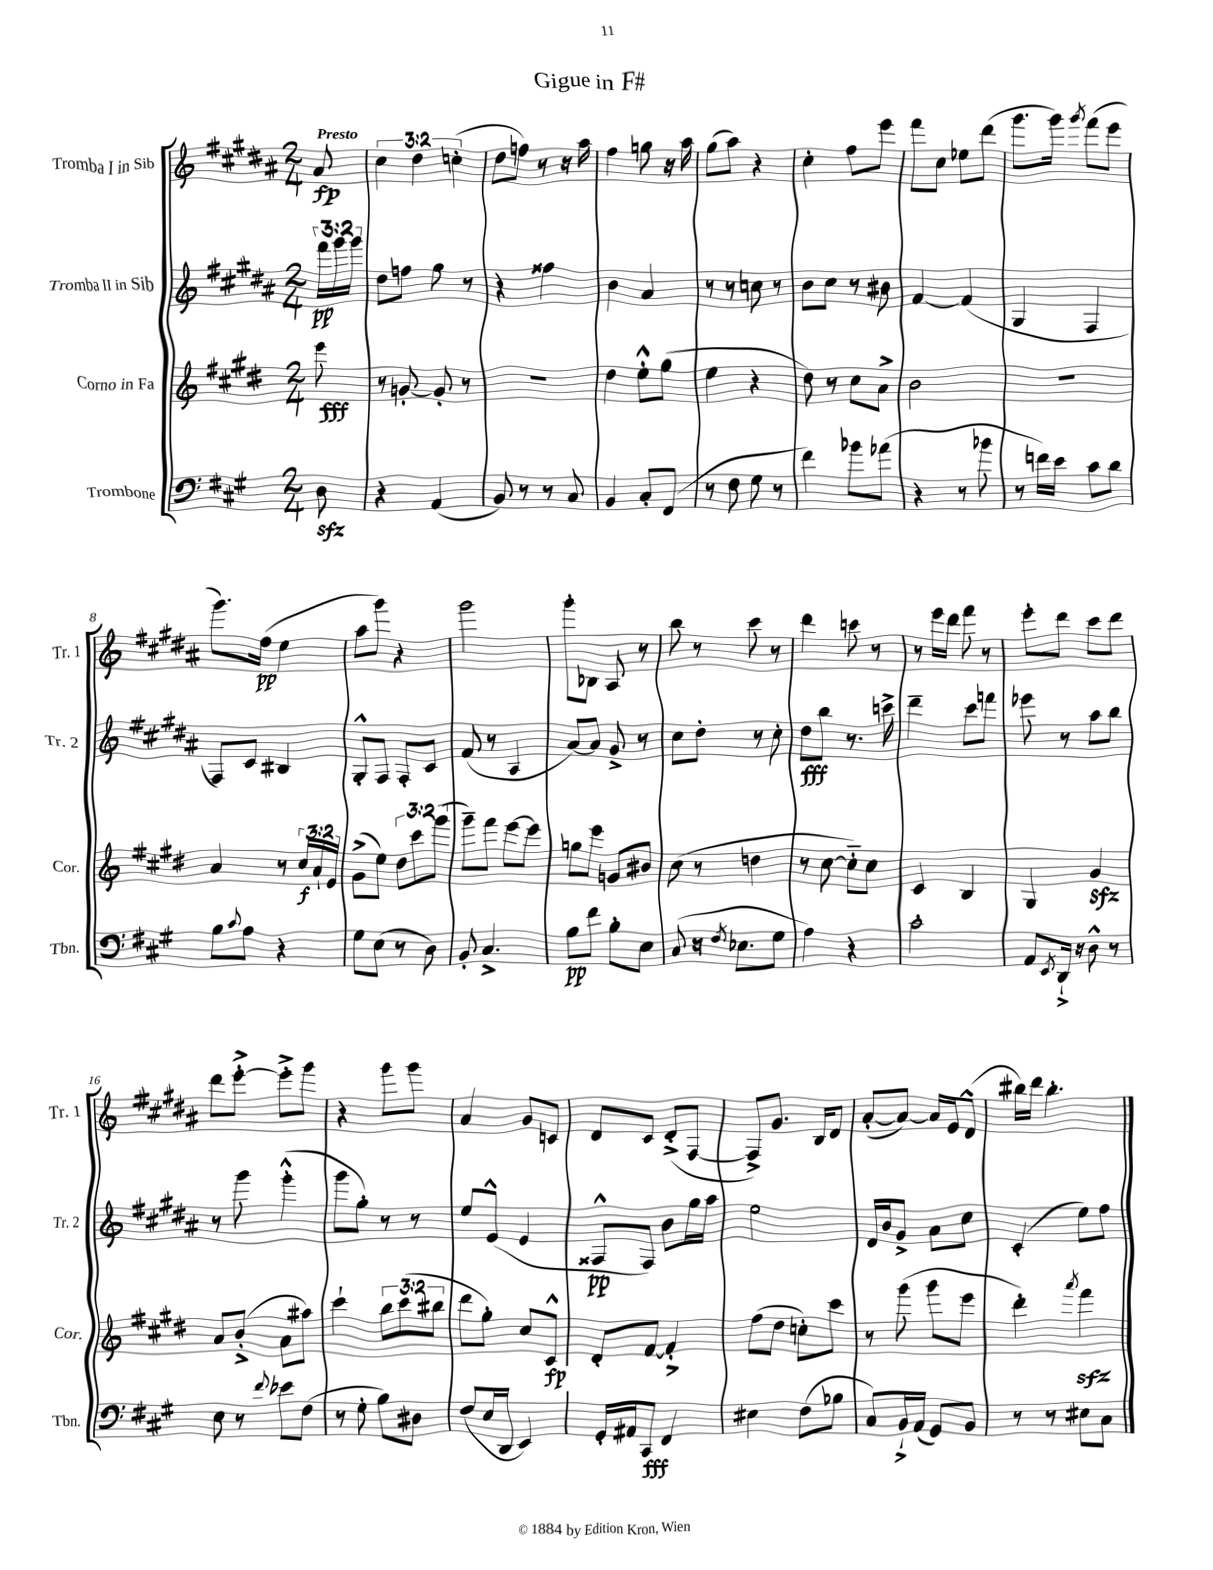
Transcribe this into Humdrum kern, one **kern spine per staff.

**kern	**kern	**kern	**kern
*staff4	*staff3	*staff2	*staff1
*clefF4	*clefG2	*clefG2	*clefG2
*k[f#c#g#]	*k[f#c#g#d#]	*k[f#c#g#d#a#]	*k[f#c#g#d#a#]
*M2/4	*M2/4	*M2/4	*M2/4
8D\	8eee\	24fff#\LL	8a#/
.	.	24ggg#\	.
.	.	24ggg#\JJ	.
=	=	=	=
4r	8r	8dd#\L	6cc#\
.	[8g'/	8ff\J	.
.	.	.	6dd#\
(4AA/	8g'/]	8gg#\	.
.	.	.	(6cc'\
.	8r	8r	.
=	=	=	=
8BB/)	2r	4r	8dd#\L
8r	.	.	8ff\J)
8r	.	4ff##\	8r
8C#/	.	.	16r
.	.	.	16aa#\
=	=	=	=
4BB/	4dd#\	4b\	4ff#\
8C#'/L	8ee'^^\L	4a#/	8gg\
(8FF#/J	(8gg#\J	.	16r
.	.	.	16aa#\
=	=	=	=
8r	4ee\	8r	(8gg#\L
8F#\	.	8r	8aa#\J)
8G#\	4r	8cc\	4r
8r	.	8r	.
=	=	=	=
4f#\)	8dd#\)	8b\L	4cc#'\
.	8r	8cc#\J	.
8b-\L	8cc#\L	8r	8ff#\L
(8a-\J	8a^\J	8b#\	8eee\J
=	=	=	=
4r	2b\	[4f#/	8fff#\L
.	.	.	8cc#\J
8r	.	(4f#/]	8ee-\L
8b-\	.	.	(8ddd#\J
=	=	=	=
8r	2r	4G#/	8.ggg#\L
16f\LL)	.	.	.
16e\JJ	.	.	16ggg#\Jk)
.	.	.	8qggg#/
8c#\L	.	4F#/	(8fff#\L
8d\J	.	.	8eee\J
=	=	=	=
8B\L	4a/	8F#/L)	8.ggg#\L)
8qqc#/	.	.	.
8A\J	.	8c#/J	.
.	.	.	(16ff#\Jk
4r	8r	4B#/	4ee\
.	24cc#/LL	.	.
.	24a`/	.	.
.	24e/JJ	.	.
=	=	=	=
8G#\L	(8g#^\L	8G#'^^/L	8aa#\L
(8E\J	8ee\J)	8F#/J	8ggg#\J)
8r	12dd#\L	8F#'/L	4r
.	12ccc#\	.	.
8D\)	.	8c#/J	.
.	(12ggg#\J	.	.
=	=	=	=
8BB'/	8ggg#~\L)	(8f#/	2ggg#\
4.C#^/	8fff#\J	8r	.
.	[8eee\L	4A#/	.
.	8eee\]J	.	.
=	=	=	=
8B\L	8gg\L	[8a#/L)	8ggg#'\L
8f#\J	8eee\J	8a#/]J	8B-\J
8B'\L	8g/L	8g#^/	8A#/
8E\J	8b#/J	8r	8r
=	=	=	=
(8C#/	(8cc#\	8cc#\L	8bb\
16r	8r	8dd#'\J	8r
8qF#/	.	.	.
8.E-\L	.	.	.
.	4dd\	8r	8ccc#\
8G#\J	.	8cc#'\	8r
=	=	=	=
4A\)	8r	8dd#\L	4ddd#\
.	[8cc#\	8bb\J	.
4r	8cc#'~\]L)	8.r	8ccc\
.	8cc#\J	.	8r
.	.	16ccc^\	.
=	=	=	=
2c#'\	4c#/	4ddd#~\	8r
.	.	.	16eee\LL
.	.	.	16ddd#\JJ
.	4B/	8ccc#\L	8fff#\
.	.	8fff\J	8r
=	=	=	=
8AA/L	4G#/	8eee-\	8eee'\L
8qEE/	.	.	.
16DD`^/Jk	.	8r	8ddd#\J
16r	.	.	.
8D^^\	4g#/	8aa#\L	8ccc#\L
8r	.	8bb\J	8ddd#\J
=	=	=	=
8E\	8a/L	8r	8ddd#\L
8r	(8b'^/J	8ggg#\	[8eee'^\J
8qqf#/	.	.	.
8e-\L	8a\L	(4ggg#'^^\	8eee'^\]L
(8F#\J	8aa#\J)	.	8ggg#\J
=	=	=	=
8r	4ccc#`\	8ggg#\L	4r
8G#'\	.	8gg#'\J)	.
8B\L)	12bb\L	8r	8ggg#\L
.	(12ccc#\	.	.
8D#\J	.	8r	8ggg#\J
.	12bb#\J	.	.
=	=	=	=
(8F#/L	8ddd#\L	8ee/L	4a#/
16E/L	8gg#'\J)	(8e^^/J	.
16DD/JJ	.	.	.
4EE/)	8cc#/L	4e/	8g#/L
.	8c#^^/J	.	8c/J
=	=	=	=
16GG#'/LL	8d#'/L	8F##^^/L	8d#/L
16AA#/J	.	.	.
8CC#/J	[8f#/J	8F##/J)	8c#/J
4FF#/	4f#'^/]	8b\L	(8d#'^/L
.	.	16gg#\L	[8F#/J
.	.	16aa#\JJ	.
=	=	=	=
4E#\	(8ff#\L	2ee\	8F#^/]L)
.	8dd#\J	.	8.g#/J
(8F#\L	8cc'\L)	.	.
.	.	.	16B/LK
8B-\J	8ccc#\J	.	8d#/J
=	=	=	=
8C#/L)	8r	16d#/LL	([8a#'/L
.	.	16b/J	.
16BB`^/L	(8ggg#\	8g#^/J	8a#/_J)
(16AA/JJ	.	.	.
8GG#/L)	8ggg#\L	8a#\L	16a#/]LL
.	.	.	16e/J
8BB/J	8eee\J	8cc#\J	(8d#^^/J
=	=	=	=
8r	4ddd#'\)	(4c#'/	16bb#\LL)
.	.	.	16ddd#\JJ
8r	.	.	4.bb#'\
.	8qaaa/	.	.
8E#\L	4fff#\	8ee\L)	.
8C#\J	.	8ff#\J	.
==	==	==	==
*-	*-	*-	*-
